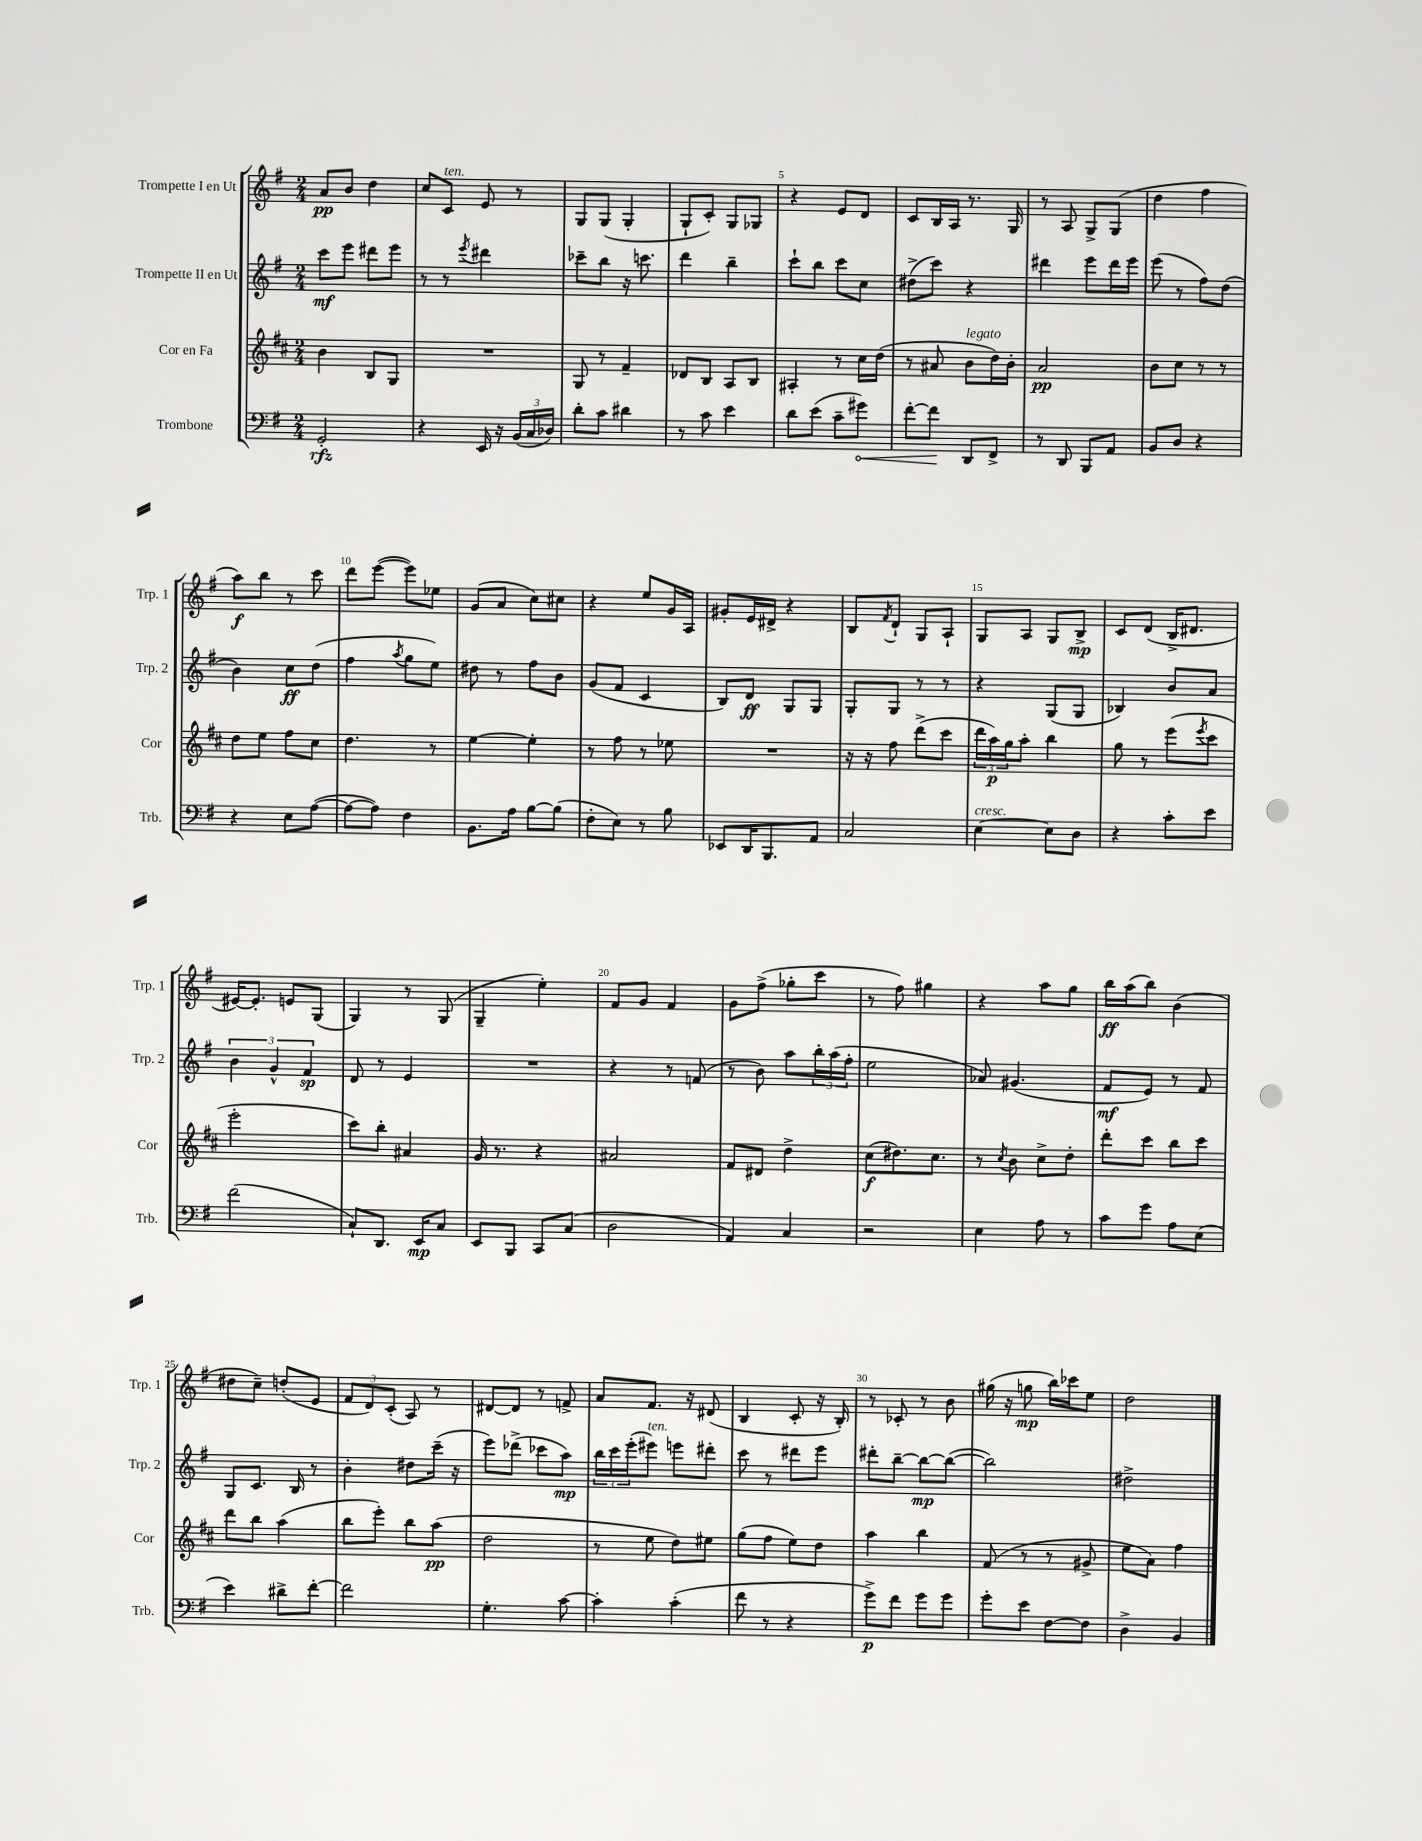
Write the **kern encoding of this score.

**kern	**kern	**kern	**kern
*staff4	*staff3	*staff2	*staff1
*clefF4	*clefG2	*clefG2	*clefG2
*k[f#]	*k[f#c#]	*k[f#]	*k[f#]
*M2/4	*M2/4	*M2/4	*M2/4
2GG'	4b	8ccc	8a
.	.	8eee	8b
.	8B	8ddd#	4dd
.	8G	8eee	.
=	=	=	=
4r	2r	8r	8cc
.	.	8r	8c
.	.	8qeee	.
16EE	.	4ddd#	8e
16r	.	.	.
(24BB	.	.	8r
24C	.	.	.
24D-)	.	.	.
=	=	=	=
8d'	8G	8ccc-~	8G
8c	8r	8bb	(8G
4d#	4f#~	16r	4G'
.	.	8.ccc	.
=	=	=	=
8r	8d-	4ddd	8G`
8c	8B	.	8c')
4e	8A	4bb~	8G
.	8B	.	8G-
=	=	=	=
8d	4A#'	8ccc`	4r
(8e	.	8bb	.
8c~	8r	8ccc	8e
8g#)	16cc#	8cc	8d
.	(16dd	.	.
=	=	=	=
[8f#'	8r	(8dd#^	8c
8f#]	8a#	8ccc)	16B
.	.	.	16A
8DD	8b	4r	8.r
8FF#^	16dd)	.	.
.	16b'	.	16G
=	=	=	=
8r	2a	4ddd#	8r
8DD	.	.	8A
8BBB	.	8eee	8G^
8AA	.	16ddd#	(8G
.	.	16eee	.
=	=	=	=
8BB	8b	(8eee	4dd
8D	8cc#	8r	.
4r	8r	8ff#)	4ff#
.	8r	(8dd	.
=	=	=	=
4r	8dd	4b)	8aa)
.	8ee	.	8bb
8E	8ff#	8cc	8r
([8A	8cc#	(8dd	8ccc
=	=	=	=
8A_	4.dd	4ff#	8ddd
8A])	.	.	([8eee
.	.	8qaa	.
4F#	.	8gg	8eee])
.	8r	8ee)	8ee-
=	=	=	=
8.BB	[4ee	8dd#	(8g
.	.	8r	8a
16A	.	.	.
[8B	4ee']	8ff#	8cc)
(8B]	.	8b	8cc#
=	=	=	=
8F#'	8r	(8g	4r
8E)	8ff#	8f#	.
8r	8r	4c	8ee
8B	8ee-	.	16g
.	.	.	16A
=	=	=	=
8EE-	2r	8B)	8g#'
16DD	.	8d	16e
8.BBB	.	.	16d#^
.	.	8G	4r
8AA	.	8G	.
=	=	=	=
2C	16r	8G'	8B
.	16r	.	.
.	.	.	8qf#
.	8ff#	8G	8d`
.	(8ddd^	8r	8G
.	8ccc#	8r	8A`
=	=	=	=
[4E	24ddd	4r	8G
.	24aa)	.	.
.	24gg	.	.
.	8aa'	.	8A
8E]	4bb	(8G	8G
8D	.	8G	8B^
=	=	=	=
4r	8gg	4B-)	8c
.	8r	.	(8d
8c'	(8eee	8b	16B^
.	.	.	8.d#
.	8qeee	.	.
8e	8ccc#	8a	.
=	=	=	=
(2f#	2eee'	6b	[16e#)
.	.	.	8.e#']
.	.	6g^^	.
.	.	.	8e
.	.	6f#	.
.	.	.	(8G
=	=	=	=
8C`)	8ccc#)	8d	4G)
8.DD	8bb'	8r	.
.	4a#	4e	8r
16EE	.	.	.
8C	.	.	(8G
=	=	=	=
8EE	16g	2r	4G~
.	8.r	.	.
8BBB	.	.	.
8CC	4r	.	4ee')
(8C	.	.	.
=	=	=	=
2D	2a#	4r	8f#
.	.	.	8g
.	.	8r	4f#
.	.	(8f	.
=	=	=	=
4AA)	8f#	8r	8g
.	8d#	8b)	(8ff#^
4C	4dd^	8aa	8gg-'
.	.	24bb'	8ccc
.	.	(24aa	.
.	.	24ff#'	.
=	=	=	=
2r	(8cc#	2ee	8r
.	8.dd#)	.	8ff#)
.	.	.	4gg#
.	8.cc#	.	.
=	=	=	=
4E	8r	8a-)	4r
.	8qcc#	.	.
.	8b	(4.g#	.
8A	8cc#^	.	8aa
8r	8dd'	.	8gg
=	=	=	=
8c	8ddd'	8f#	16bb
.	.	.	(16aa
8g	8ccc#	8e)	8bb)
8A	8bb	8r	(4b
(8E	8ccc#	8f#	.
=	=	=	=
4e)	8ddd	8G	8dd#
.	8bb	8.c	8cc~)
8d#^	(4aa	.	(8dd'
.	.	16B	.
[8f#'	.	8r	8e
=	=	=	=
2f#]	8bb	4b'	12f#
.	.	.	12d)
.	8eee')	.	.
.	.	.	(12c'
.	8bb	8dd#	8A)
.	(8aa	(16ccc~	8r
.	.	16r	.
=	=	=	=
4.G'	2dd	8eee)	[8d#
.	.	(8ddd-^	8d#]
.	.	8ccc-	8r
[8c	.	8aa)	8f^
=	=	=	=
4c']	8r	24bb	8a
.	.	24ccc	.
.	.	(24eee'	.
.	8ee	8eee#)	8.f#
(4c'	8dd)	8eee	.
.	.	.	16r
.	8ee#	8ddd#'	(8d#
=	=	=	=
8f#	(8gg	8ccc	4B
8r	8ff#	8r	.
4r	8ee)	8ddd#	8c'
.	8dd	8eee	16r
.	.	.	16B')
=	=	=	=
8g^)	4aa	8ddd#'	8r
8f#	.	[8bb~	8c-'
8g	4bb	8bb_	8r
8g	.	(8bb_	8b
=	=	=	=
8g'	(8f#	2bb])	(16gg#
.	.	.	16r
8e	8r	.	8gg
[8F#	8r	.	16bb)
.	.	.	16ccc-
8F#]	8g#^	.	8ee
=	=	=	=
4D^	8ee	2dd#^	2dd
.	8a)	.	.
4BB	4ff#	.	.
==	==	==	==
*-	*-	*-	*-
